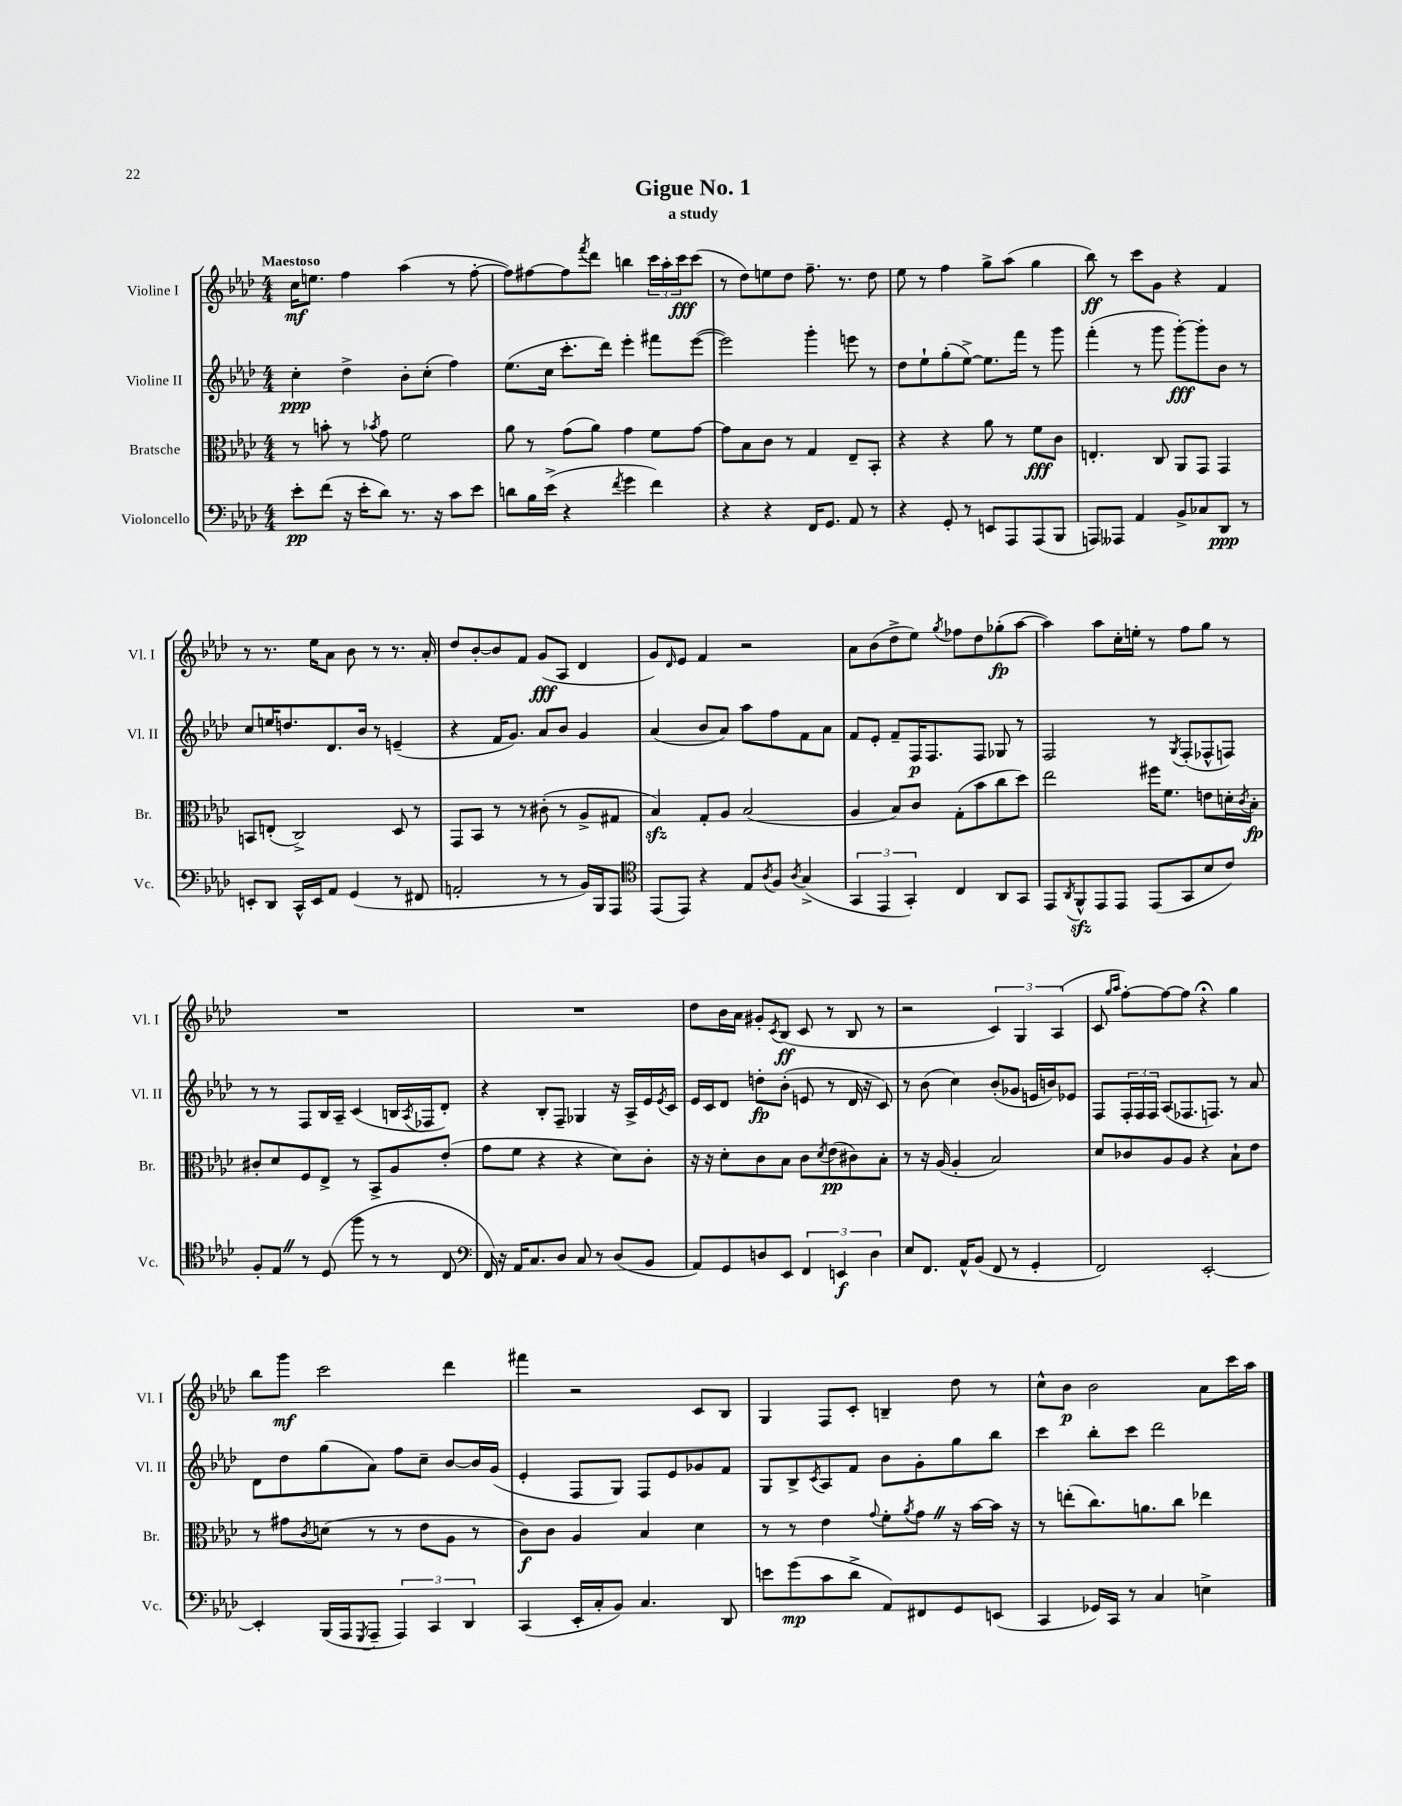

**kern	**dynam	**kern	**dynam	**kern	**dynam	**kern	**dynam
*part4	*part4	*part3	*part3	*part2	*part2	*part1	*part1
*staff4	*staff4	*staff3	*staff3	*staff2	*staff2	*staff1	*staff1
*I"Violoncello	*	*I"Bratsche	*	*I"Violine II	*	*I"Violine I	*
*I'Vc.	*	*I'Br.	*	*I'Vl. II	*	*I'Vl. I	*
*clefF4	*	*clefC3	*	*clefG2	*	*clefG2	*
*k[b-e-a-d-]	*	*k[b-e-a-d-]	*	*k[b-e-a-d-]	*	*k[b-e-a-d-]	*
*M4/4	*	*M4/4	*	*M4/4	*	*M4/4	*
=1	=1	=1	=1	=1	=1	=1	=1
!	!	!	!	!	!	!LO:TX:a:B:t=Maestoso	!
8e-'\L	pp	8r	.	4cc'\	ppp	16cc\KL	mf
.	.	.	.	.	.	8.een\J	.
(8f\J	.	8bn'\	.	.	.	.	.
16r	.	8r	.	4dd-^\	.	4ff\	.
16e-'\KL	.	.	.	.	.	.	.
.	.	8qb-X/	.	.	.	.	.
8d-\J)	.	8g\	.	.	.	.	.
8.r	.	2f\	.	8b-'\L	.	(4aa-\	.
.	.	.	.	(8cc'\J	.	.	.
16r	.	.	.	.	.	.	.
8c\L	.	.	.	4ff\)	.	8r	.
8e-\J	.	.	.	.	.	[8ff'\	.
=2	=2	=2	=2	=2	=2	=2	=2
8dn\L	.	8a-\	.	(8.ee-\L	.	8ff\L])	.
16B-\L	.	8r	.	.	.	[8ff#X\	.
(16e-^\JJ	.	.	.	16cc\Jk	.	.	.
4r	.	(8g\L	.	8.ccc'\L	.	8ff#\]	.
.	.	.	.	.	.	8qfff/	.
.	.	8a-\J)	.	.	.	8ddd-\J	.
.	.	.	.	16ddd-\Jk)	.	.	.
8qf/	.	.	.	.	.	.	.
4g\	.	4g\	.	4eee-'\	.	4bbn\	.
4f\)	.	8f\L	.	8fff#X\L	.	24ccc\LL	.
.	.	.	.	.	.	24aa-'\	.
.	.	.	.	.	.	24ccc\J	fff
.	.	[8g\J	.	([8eee-\J	.	(8ccc\J	.
=3	=3	=3	=3	=3	=3	=3	=3
4r	.	8g\L]	.	2eee-\])	.	8r	.
.	.	8B-\	.	.	.	8dd-\L)	.
4r	.	8c\J	.	.	.	8een\	.
.	.	8r	.	.	.	8dd-\J	.
16FF/KL	.	4G/	.	4ggg'\	.	8.ff~\	.
8.GG/J	.	.	.	.	.	.	.
.	.	.	.	.	.	8.r	.
8AA-/	.	8E-~/L	.	8eeen\	.	.	.
8r	.	8BB-'/J	.	8r	.	8dd-\	.
=4	=4	=4	=4	=4	=4	=4	=4
4r	.	4r	.	8dd-\L	.	8ee-\	.
.	.	.	.	8ee-`\	.	8r	.
8GG'/	.	4r	.	(8gg'\	.	4ff\	.
8r	.	.	.	[8ee-^\J)	.	.	.
8EEn/L	.	8a-\	.	8.ee-\L]	.	8gg^\L	.
8AAA-/	.	8r	.	.	.	(8aa-\J	.
.	.	.	.	16fff\Jk	.	.	.
(8AAA-/	.	8f\L	fff	8r	.	4gg\	.
8BBB-/J	.	8c\J	.	8ggg\	.	.	.
=5	=5	=5	=5	=5	=5	=5	=5
8AAAn/L)	.	4.En'/	.	(4fff'\	.	8bb-\)	ff
8AAA--X/J	.	.	.	.	.	8r	.
4AA-/	.	.	.	8r	.	8ccc\L	.
.	.	8C/	.	8ggg\	.	8g\J	.
8BB-^/L	.	8AA-/L	.	[8ggg'\L)	fff	4r	.
8C-X/	.	8GG/J	.	8ggg'\]	.	.	.
8DD-/J	ppp	4GG/	.	8b-\J	.	4f/	.
8r	.	.	.	8r	.	.	.
!!LO:LB:g=z
=6	=6	=6	=6	=6	=6	=6	=6
8EEn'/L	.	8BBn/L	.	8cc/L	.	8r	.
8DD-/J	.	(8En'/J	.	16een/K	.	8.r	.
.	.	.	.	8.ddn/	.	.	.
16CC^^/LL	.	2C^/)	.	.	.	.	.
16EE/J	.	.	.	.	.	16ee-\KL	.
8AA-/J	.	.	.	8.d-/	.	8a-\J	.
(4GG/	.	.	.	.	.	8b-\	.
.	.	.	.	16b-/Jk	.	.	.
.	.	.	.	8r	.	8r	.
8r	.	8D-/	.	(4en~/	.	8.r	.
8FF#X/	.	8r	.	.	.	.	.
.	.	.	.	.	.	16a-'/	.
=7	=7	=7	=7	=7	=7	=7	=7
2AAn'/	.	8GG/L	.	4r	.	8dd-/L	.
.	.	8BB-/J	.	.	.	[8b-'/	.
.	.	8r	.	16f/KL	.	8b-/]	.
.	.	.	.	8.g/J)	.	.	.
.	.	8r	.	.	.	8f/J	.
8r	.	(8c#X'\	.	8a-/L	.	(8g/L	fff
8r	.	8r	.	8b-/J	.	8A-/J	.
16BB-/LL)	.	8A-^/L	.	4g/	.	4d-/	.
16BBB-/J	.	.	.	.	.	.	.
8AAA-/J	.	8G#X/J	.	.	.	.	.
=8	=8	=8	=8	=8	=8	=8	=8
*clefC4	*	*	*	*	*	*	*
(8EE-/L	.	4B-zz/)	.	(4a-/	.	8g/L)	.
.	.	.	.	.	.	16qqd-/	.
8EE-/J)	.	.	.	.	.	8e-/J	.
4r	.	8G'/L	.	8b-/L	.	4f/	.
.	.	8A-/J	.	8a-/J)	.	.	.
8E-/L	.	(2B-/	.	8aa-\L	.	2r	.
8qA-/	.	.	.	.	.	.	.
8F/J	.	.	.	8ff\	.	.	.
8qA-/	.	.	.	.	.	.	.
(4G^/	.	.	.	8f\	.	.	.
.	.	.	.	8a-\J	.	.	.
=9	=9	=9	=9	=9	=9	=9	=9
6GG/	.	4A-/	.	8f/L	.	8a-\L	.
.	.	.	.	8e-'/J	.	(8b-\	.
6EE-/	.	.	.	.	.	.	.
.	.	8B-/L)	.	8f~/L	.	8dd-^\	.
6GG'/)	.	.	.	.	.	.	.
.	.	8c/J	.	16F/K	p	8ee-\J)	.
.	.	.	.	8.F/	.	.	.
.	.	.	.	.	.	8qgg/	.
4C/	.	(8G'\L	.	.	.	8ff-X\L	.
.	.	8b-\	.	8F/J	.	8dd-\	.
8AA-/L	.	8cc\	.	8G-X/	.	(8gg-X'\	fp
8GG/J	.	8dd-\J)	.	8r	.	[8aa-\J	.
=10	=10	=10	=10	=10	=10	=10	=10
8EE-/L	.	2ee-\	.	2F/	.	4aa-\])	.
8qAA-/	.	.	.	.	.	.	.
8FFzz^^/	.	.	.	.	.	.	.
8EE-/	.	.	.	.	.	8aa-\L	.
8EE-/J	.	.	.	.	.	16cc'\L	.
.	.	.	.	.	.	16een'\JJ	.
(8EE-/L	.	16ff#X\KL	.	8r	.	8r	.
.	.	8.f\J	.	.	.	.	.
.	.	.	.	8qG/	.	.	.
8GG/	.	.	.	(8F'/L	.	8ff\L	.
8B-/	.	8en\L	.	8F-X^^/	.	8gg\J	.
8c/J)	.	16dn'\L	.	8Fn/J)	.	8r	.
.	.	8qc/	.	.	.	.	.
.	.	16B-'\JJ	fp	.	.	.	.
!!LO:LB:g=z
=11	=11	=11	=11	=11	=11	=11	=11
8F'/L	.	8c#X'/L	.	8r	.	1r	.
8E-Z/J	.	8d-/	.	8r	.	.	.
8r	.	8F/	.	8F/L	.	.	.
(8D-/	.	8E-^/J	.	16B-/L	.	.	.
.	.	.	.	16A-~/JJ	.	.	.
8ff\	.	8r	.	(4c/	.	.	.
8r	.	8BB-^/L	.	.	.	.	.
8r	.	8A-/	.	16Bn/LL	.	.	.
.	.	.	.	8qA-/	.	.	.
.	.	.	.	16F-X/J	.	.	.
8C/	.	(8e-'/J	.	8d-'/J)	.	.	.
=12	=12	=12	=12	=12	=12	=12	=12
*clefF4	*	*	*	*	*	*	*
16FF/)	.	8g\L	.	4r	.	1r	.
16r	.	.	.	.	.	.	.
16AA-/KL	.	8f\J	.	.	.	.	.
8.C/	.	.	.	.	.	.	.
.	.	4r	.	8B-'/L	.	.	.
8D-/J	.	.	.	8F~/J	.	.	.
8C/	.	4r	.	4G-X/	.	.	.
8r	.	.	.	.	.	.	.
(8D-/L	.	8d-\L)	.	16r	.	.	.
.	.	.	.	16A-^/LL	.	.	.
8BB-/J	.	8c'\J	.	16e-/	.	.	.
.	.	.	.	8qe-/	.	.	.
.	.	.	.	16c/JJ	.	.	.
=13	=13	=13	=13	=13	=13	=13	=13
8AA-/L)	.	16r	.	16e-/LL	.	8dd-\L	.
.	.	16r	.	16c/J	.	.	.
8GG/	.	8d-'\L	.	8d-/J	.	16b-\L	.
.	.	.	.	.	.	16a-\JJ	.
8Dn/	.	8c\	.	8ddn'\L	fp	8g#X'/L	.
.	.	.	.	.	.	8qc/	.
8EE-/J	.	8B-\J	.	(8b-'\J	.	(8B-/J	ff
6FF/	.	8c\L	.	8en/	.	8c/	.
.	.	8qd-/	.	.	.	.	.
.	.	(8e-\	pp	8r	.	8r	.
6EEn/	f	.	.	.	.	.	.
.	.	8c#X\)	.	16d-/	.	8B-/	.
.	.	.	.	16r	.	.	.
6D\	.	.	.	.	.	.	.
.	.	8B-'\J	.	8c/)	.	8r	.
=14	=14	=14	=14	=14	=14	=14	=14
8E-/L	.	8r	.	8r	.	2r	.
8.FF/J	.	16r	.	(8b-\	.	.	.
.	.	(16A-/	.	.	.	.	.
.	.	4A-'/	.	4cc\)	.	.	.
16AA-^^/KL	.	.	.	.	.	.	.
(8BB-/J	.	.	.	.	.	.	.
8FF/	.	2B-/)	.	(8b-'/L	.	6c/)	.
8r	.	.	.	8g-X/J	.	.	.
.	.	.	.	.	.	6G/	.
4GG'/	.	.	.	16en/LL	.	.	.
.	.	.	.	16bn/J)	.	.	.
.	.	.	.	.	.	(6A-/	.
.	.	.	.	8e-X/J	.	.	.
=15	=15	=15	=15	=15	=15	=15	=15
2FF/)	.	8d-/L	.	8F/L	.	8c/	.
.	.	.	.	.	.	16qqgg/LL	.
.	.	.	.	.	.	16qqaa-/JJ	.
.	.	8c-X/	.	24F'/L	.	[8ff'\L)	.
.	.	.	.	24F/	.	.	.
.	.	.	.	24F/JJ	.	.	.
.	.	8A-/	.	(8A-/L	.	8ff\_	.
.	.	8A-/J	.	8.F-X/	.	8ff\J]	.
[2EE-'/	.	4r	.	.	.	4r;<	.
.	.	.	.	8.Fn/J)	.	.	.
.	.	8B-`\L	.	8r	.	4gg\	.
.	.	8e-\J	.	8a-/	.	.	.
!!LO:LB:g=z
=16	=16	=16	=16	=16	=16	=16	=16
4EE-'/]	.	8r	.	8d-\L	.	8bb-\L	.
.	.	8g#X\L	.	8dd-\	.	8ggg\J	mf
.	.	8qc/	.	.	.	.	.
(16BBB-/LL	.	(8dn\J	.	(8gg\	.	2ccc\	.
16AAA-/J	.	.	.	.	.	.	.
8qGGG/	.	.	.	.	.	.	.
8AAA-~/J	.	8r	.	8a-\J)	.	.	.
6AAA-/)	.	8r	.	8ff\L	.	.	.
.	.	8e-\L	.	8cc~\J	.	.	.
6CC/	.	.	.	.	.	.	.
.	.	8A-\J	.	[8b-/L	.	4ddd-\	.
6DD-/	.	.	.	.	.	.	.
.	.	8r	.	16b-/L]	.	.	.
.	.	.	.	(16g/JJ	.	.	.
=17	=17	=17	=17	=17	=17	=17	=17
(4CC/	.	8c\L)	f	4e-'/	.	4fff#X\	.
.	.	8c\J	.	.	.	.	.
16EE-'/LL	.	4A-/	.	8F/L	.	2r	.
16C'/J	.	.	.	.	.	.	.
8BB-/J)	.	.	.	8G/J)	.	.	.
4.C/	.	4B-/	.	8F/L	.	.	.
.	.	.	.	8e-/	.	.	.
.	.	4d-\	.	8g-X/	.	8c/L	.
8DD-/	.	.	.	8f/J	.	8B-/J	.
=18	=18	=18	=18	=18	=18	=18	=18
8en\L	.	8r	.	8G/L	.	4G/	.
(8g\	mp	8r	.	8B-^/	.	.	.
.	.	.	.	8qc/	.	.	.
8c\	.	4e-\	.	8A-/	.	8F/L	.
8d-^\J	.	.	.	8f/J	.	8c'/J	.
.	.	8qqg/	.	.	.	.	.
8AA-/L)	.	8f'\L	.	8b-\L	.	4Bn~/	.
.	.	8qa-/	.	.	.	.	.
8FF#X/	.	8gZ\J	.	8g'\	.	.	.
8GG/	.	16r	.	8gg\	.	8dd-\	.
.	.	[16b-\LL	.	.	.	.	.
(8EEn/J	.	16b-\JJ]	.	8bb-\J	.	8r	.
.	.	16r	.	.	.	.	.
=19	=19	=19	=19	=19	=19	=19	=19
4CC/	.	8r	.	4ccc\	.	8cc^^\L	.
.	.	(8een'\L	.	.	.	8b-\J	p
16GG-X/LL)	.	8.cc\)	.	8bb-'\L	.	2b-\	.
16CC/JJ	.	.	.	.	.	.	.
8r	.	.	.	8ccc\J	.	.	.
.	.	8.an\	.	.	.	.	.
4C/	.	.	.	2ddd-\	.	.	.
.	.	8cc\J	.	.	.	.	.
4En^\	.	4ee-X\	.	.	.	8a-\L	.
.	.	.	.	.	.	16ccc\L	.
.	.	.	.	.	.	16aa-\JJ	.
==	==	==	==	==	==	==	==
*-	*-	*-	*-	*-	*-	*-	*-
